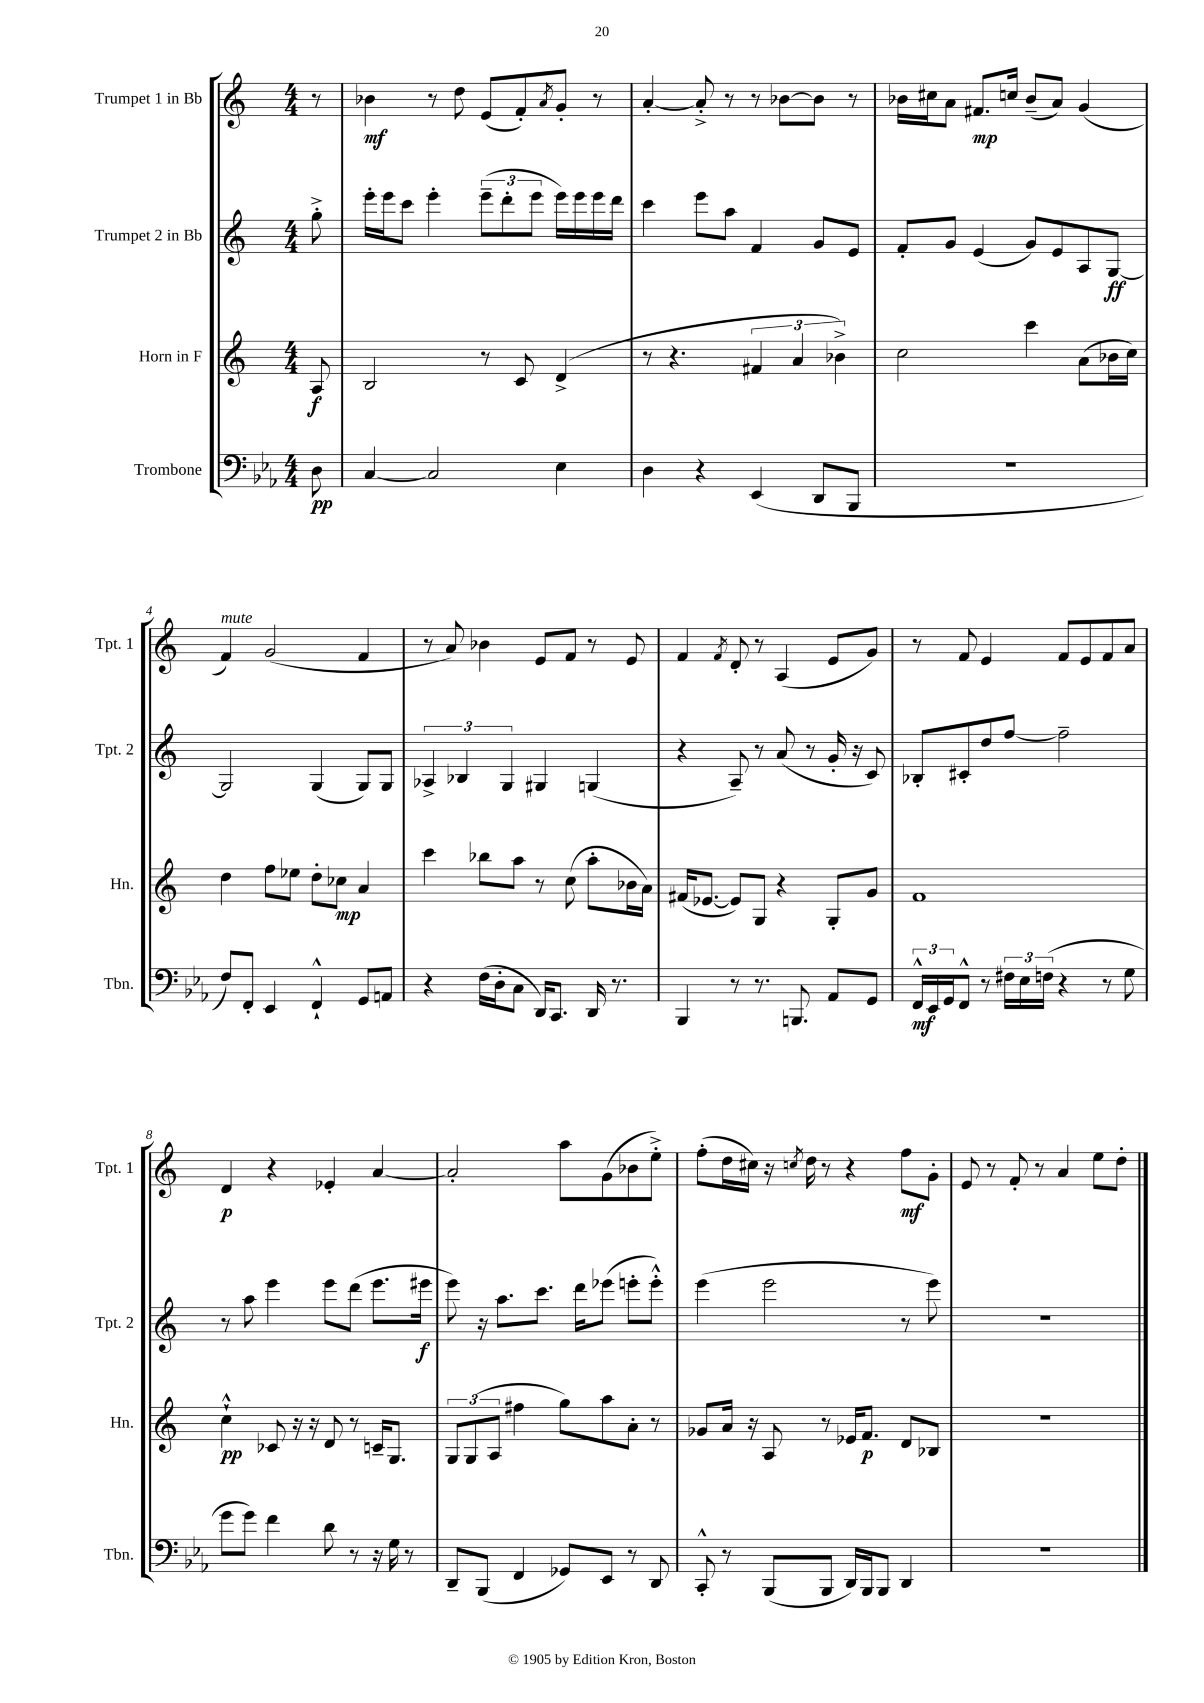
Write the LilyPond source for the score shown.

<<
\new StaffGroup <<
\new Staff = "s0" \with { instrumentName = "Trumpet 1 in Bb" shortInstrumentName = "Tpt. 1" } {
    \clef treble \key c \major \numericTimeSignature \time 4/4 \partial 8
    r8 |
    bes'4\mf r8 d''8 e'8( f'8-.) \acciaccatura { a'8 } g'8-. r8 |
    a'4~-. a'8-.-> r8 r8 bes'8~ bes'8 r8 |
    bes'16 cis''16 a'8 fis'8.\mp c''16 bes'8--( a'8) g'4( |
    f'4^\markup { \italic "mute" }) g'2( f'4 |
    r8 a'8) bes'4 e'8 f'8 r8 e'8 |
    f'4 \acciaccatura { f'8 } d'8-. r8 a4( e'8 g'8) |
    r8 f'8 e'4 f'8 e'8 f'8 a'8 |
    d'4\p r4 ees'4-. a'4~ |
    a'2-. a''8 g'8( bes'8 e''8-.->) |
    f''8-.( d''16 cis''16) r16 \acciaccatura { c''8 } d''16 r8 r4 f''8\mf g'8-. |
    e'8 r8 f'8-. r8 a'4 e''8 d''8-. \bar "|." |
}
\new Staff = "s1" \with { instrumentName = "Trumpet 2 in Bb" shortInstrumentName = "Tpt. 2" } {
    \clef treble \key c \major \numericTimeSignature \time 4/4 \partial 8
    g''8-.-> |
    e'''16-. e'''16 c'''8 e'''4-. \tuplet 3/2 { e'''8--( d'''8-. e'''8 } e'''16) e'''16 e'''16 d'''16 |
    c'''4 e'''8 a''8 f'4 g'8 e'8 |
    f'8-. g'8 e'4( g'8) e'8 a8 g8~\ff |
    g2 g4( g8) g8 |
    \tuplet 3/2 { aes4-> bes4 g4 } gis4 g4( |
    r4 a8--) r8 a'8( r8 g'16-. r16 c'8) |
    bes8-. cis'8-. d''8 f''8~ f''2-- |
    r8 a''8 e'''4 e'''8 d'''8( e'''8. eis'''16\f |
    e'''8) r16 a''8. c'''8. d'''16 ees'''8( e'''8-. e'''8-.-^) |
    e'''4( e'''2 r8 e'''8) |
    r1 \bar "|." |
}
\new Staff = "s2" \with { instrumentName = "Horn in F" shortInstrumentName = "Hn." } {
    \clef treble \key c \major \numericTimeSignature \time 4/4 \partial 8
    a8\f |
    b2 r8 c'8 d'4->( |
    r8 r4. \tuplet 3/2 { fis'4 a'4 bes'4->) } |
    c''2 c'''4 a'8( bes'16 c''16) |
    d''4 f''8 ees''8 d''8-. ces''8\mp a'4 |
    c'''4 bes''8 a''8 r8 c''8( a''8-. bes'16 a'16) |
    fis'16( ees'8.~ ees'8) g8 r4 g8-. g'8 |
    f'1 |
    c''4-!-^\pp ces'8 r16 r16 d'8 r8 c'16-- g8. |
    \tuplet 3/2 { g8 g8( a8 } fis''4 g''8) a''8 a'8-. r8 |
    ges'8 a'16 r16 a8 r8 ees'16 f'8.\p d'8 bes8 |
    R1 \bar "|." |
}
\new Staff = "s3" \with { instrumentName = "Trombone" shortInstrumentName = "Tbn." } {
    \clef bass \key ees \major \numericTimeSignature \time 4/4 \partial 8
    d8\pp |
    c4~ c2 ees4 |
    d4 r4 ees,4( d,8 bes,,8 |
    R1 |
    f8) f,8-. ees,4 f,4-!-^ g,8 a,8 |
    r4 f16( d16-. c8 d,16) c,8. d,16 r8. |
    bes,,4 r8 r8. b,,8. aes,8 g,8 |
    \tuplet 3/2 { f,16-^\mf ees,16 g,16 } f,8-^ r8 \tuplet 3/2 { fis16 ees16 f16( } r4 r8 g8 |
    g'8 g'8) f'4 d'8 r8 r16 g16 r8 |
    d,8-- bes,,8( f,4 ges,8) ees,8 r8 d,8 |
    c,8-.-^ r8 bes,,8( bes,,8 d,16) bes,,16 bes,,8 d,4 |
    R1 \bar "|." |
}
>>
>>
